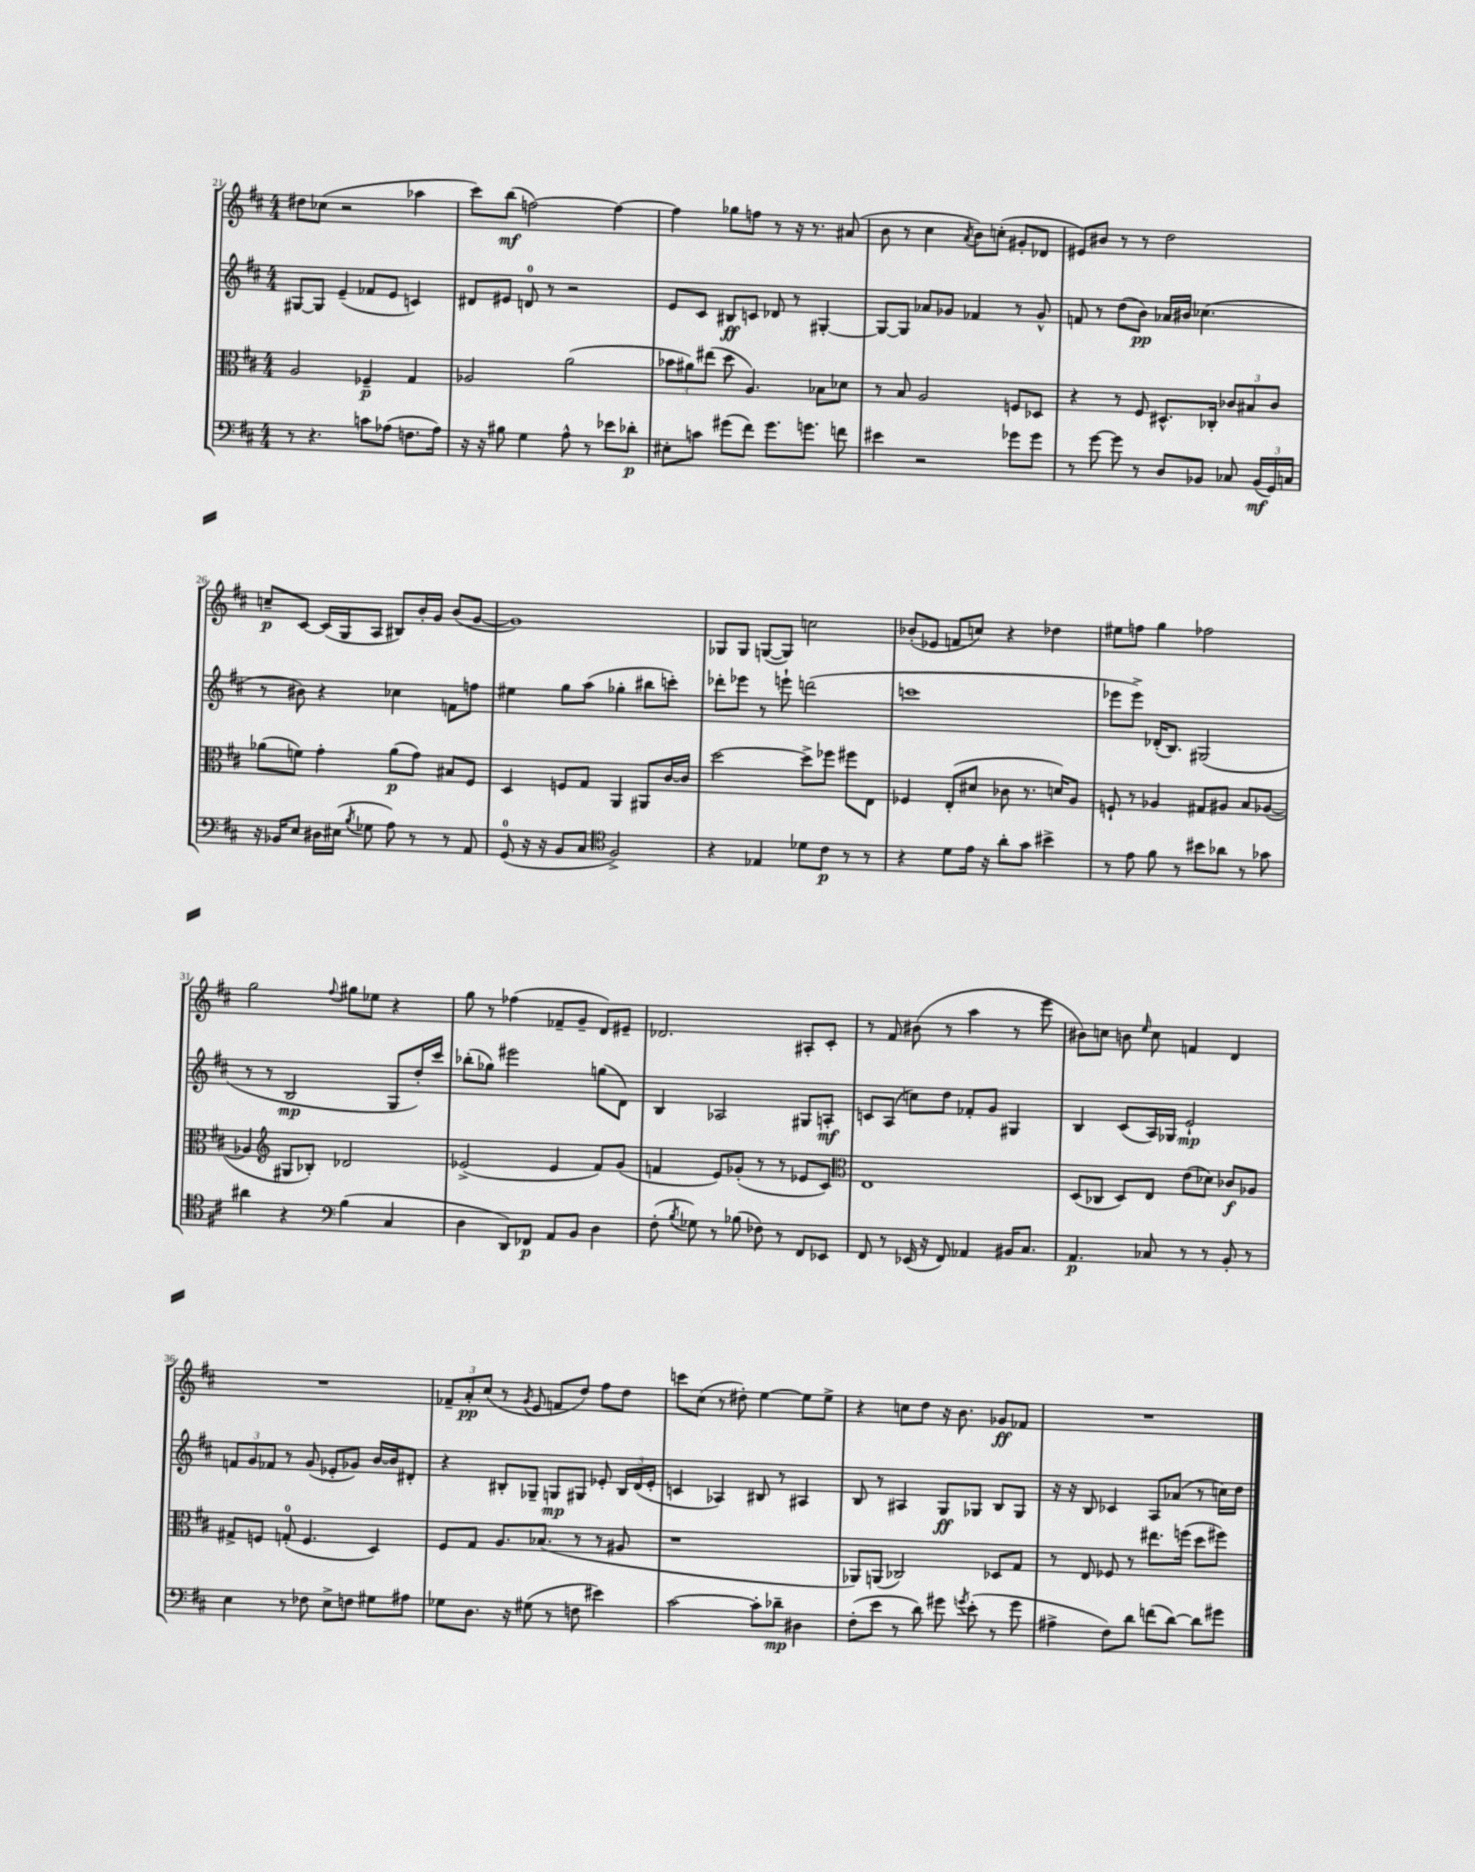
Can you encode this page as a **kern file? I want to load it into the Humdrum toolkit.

**kern	**kern	**kern	**kern
*staff4	*staff3	*staff2	*staff1
*clefF4	*clefC3	*clefG2	*clefG2
*k[f#c#]	*k[f#c#]	*k[f#c#]	*k[f#c#]
*M4/4	*M4/4	*M4/4	*M4/4
8r	2A/	[8G#/L	8dd#\L
4.r	.	8G#/]J	(8cc-\J
.	.	(4e~/	2r
8c\L	4F-~/	8f-/L	.
(8A-\J	.	8e/J	.
8.F\L	4G/	4c/)	4aa-\
16A-\Jk)	.	.	.
=	=	=	=
16r	2A-/	8d#/L	8ccc#\L)
16r	.	.	.
8B#\	.	8e#/J	(8bb\J
4G\	.	8d/	[2ff\)
.	.	8r	.
8A^^\	(2a\	2r	.
8r	.	.	.
8e-\L	.	.	4ff\_
8d-'\J	.	.	.
=	=	=	=
8E#'\L	12b-\L	8e/L	4ff\]
.	12a#\)	.	.
8c\J	.	8c#/J	.
.	(12ee#\J	.	.
(8g#\L	8dd\	8B#/L	8gg-\L
8f#\J)	4.A/)	8c/J	8ff\J
8.g#\L	.	8d-/	8r
.	.	8r	16r
8.g\J	.	.	8.r
.	8B-\L	[4G#'/	.
8f\	8d-\J	.	(8a#/
=	=	=	=
4e#\	8r	8G#/_L	8b\
.	8B/	8G#/]J	8r
2r	2A/	8a-/L	4cc#\
.	.	8g-/J	.
.	.	.	8qa/
.	.	4f-/	8b\L)
.	.	.	(8cc'\J
8g-\L	8F/L	8r	8g#'/L
8g-\J	8D-/J	8g-^^/	8d-/J
=	=	=	=
8r	4r	8f/	8e#/L)
[8g\	.	8r	8b#/J
8g\]	8r	(8dd\L	8r
8r	8F#/	8b\J)	8r
8D/L	8.D#^^/L	16a-/LL	2dd\
.	.	16b#/JJ	.
8BB-/J	.	(4.cc-\	.
.	16C-'/Jk	.	.
8C-/	12c-/L	.	.
.	12B#/	.	.
(24BB-/LL	.	.	.
24GG/)	12c-/J	.	.
24C/JJ	.	.	.
=	=	=	=
16r	(8a-\L	8r	8cc~/L
16BB-/LK	.	.	.
8E/J	8f\J)	8b#\)	[8c#/J
16D#\LL	4g'\	4r	(16c#/]LL
(16E#\JJ	.	.	16G/J
8qB/	.	.	.
8G-\	.	.	8A/J
8A\)	(8a-\L	4cc-\	8B#/L)
8r	8g\J)	.	16b'/L
.	.	.	16g/JJ
8r	8B#/L	8f\L	(8b/L
8AA/	8F#/J	8ff\J	[8g/J
=	=	=	=
(8GG/	4D/	4ee#\	1g])
16r	.	.	.
16r	.	.	.
8BB/L	8F/L	8gg\L	.
8C#/J	8G/J	(8aa\J	.
*clefC4	*	*	*
2F#^/)	4AA/	4gg-'\	.
.	8AA#/L	8bb#\L	.
.	[16c#/L	8ccc'\J)	.
.	16c#/]JJ	.	.
=	=	=	=
4r	[2dd\	8ddd-'\L	8G-/L
.	.	8eee-\J	8G-/J
4E-/	.	8r	([8G/L
.	.	8eee`\	8G/]J)
8d-\L	8dd^\]L	(2ddd\	2cc\
8c#\J	8ff-\J	.	.
8r	8ff#\L	.	.
8r	8E\J	.	.
=	=	=	=
4r	4F-/	1ccc	(8b-'/L
.	.	.	8e-/J
8d\L	(8E'/L	.	8f/L
16e\Jk	8d#/J	.	8cc/J)
16r	.	.	.
8a'\L	8c-\	.	4r
8g\J	8.r	.	.
4b#^\	.	.	4dd-\
.	16d/LK)	.	.
.	8A/J	.	.
=	=	=	=
8r	8F`/	8eee-\L	8ee#\L
8e\	8r	8eee-^\J)	8ff\J
8f#\	4A-/	(16d-'/LK	4gg\
.	.	8.B/J)	.
8r	.	.	.
8b#\L	8G#/L	(2G#/	2ff-\
8a-\J	8A#/J	.	.
8r	8B/L	.	.
8g-\	([8A-/J	.	.
=	=	=	=
4a#\	4A-/]	8r	2gg\
.	.	8r	.
*	*clefG2	*	*
4r	8G#/L	2B/	.
.	8B-'/J)	.	.
*clefF4	*	*	*
.	.	.	8qqff#/
(4B\	2d-/	.	8gg#\L
.	.	.	8ee-\J
4C#/	.	8G/L	4r
.	.	16dd'/L)	.
.	.	16ccc#/JJ	.
=	=	=	=
4D\	(2e-^/	(8bb-'\L	8gg\
.	.	8gg-\J)	8r
8DD/L)	.	2eee#\	(4ff-\
8FF-/J	.	.	.
8AA/L	4e-/	.	8f-~/L
8BB/J	.	.	8g~/J
4D\	8f#/L)	(8gg\L	8d/L)
.	(8g/J	8d\J)	8e#~/J
=	=	=	=
(8F#'\	4f/	4B/	2.d-/
8qB/	.	.	.
8G-\)	.	.	.
8r	8e/L)	2A-/	.
(8B-\	(8g-'/J	.	.
8F-\)	8r	.	.
8r	8r	.	.
8FF#/L	8e-/L	8G#/L	8A#'/L
8EE-/J	8c#/J)	8A'/J	8c#'/J
=	=	=	=
*	*clefC3	*	*
8FF#/	1E	8c/L	8r
8r	.	(8A/J	8f#/
(16EE-/	.	8cc\L)	(8b#\
16r	.	.	.
8FF#/)	.	8dd\J	8r
4AA-/	.	8f-'/L	4aa\
.	.	8g/J	.
16BB#/LK	.	4G#/	8r
8.C#/J	.	.	.
.	.	.	8eee\
=	=	=	=
4.AA/	(8D/L	4B/	8b#\L)
.	8C-/J	.	8cc\J
.	8D/L)	(8c#/L	8b\
.	.	.	16qqee/
8C-/	8E/J	16A/L)	8cc\
.	.	16G-/JJ	.
8r	(8e\L	2e`/	4f/
8r	8d-\J)	.	.
8BB'/	8c-/L	.	4d/
8r	8A-/J	.	.
=	=	=	=
4E\	8G#^/L	12f/L	1r
.	.	12g/	.
.	8F/J	.	.
.	.	12f-/J	.
8r	(8G'/	8r	.
8F-\	4.F/	(8g/	.
8E^\L	.	8e-'/L	.
8F\J	.	8g-/J)	.
8G#\L	4D/)	[16b/LL	.
.	.	16b/]J	.
8A#\J	.	8d#'/J	.
=	=	=	=
8G-\L	8F#/L	4r	12f-~/L
.	.	.	12a'/
8.D\J	8G/J	.	.
.	.	.	(12cc#/J
.	8.A/L	8B#'/L	8r
16r	.	.	.
.	.	.	8qg/
(8G#\	.	8G-~/J	8e/
.	(8.B-/J	.	.
8r	.	8G/L	8f/L
8F\	8r	8G#/J	8dd/J)
4e#\)	8r	8e-'/	8ff#\L
.	8A#/	24B#/LL	8dd\J
.	.	(24d/	.
.	.	24e-'/JJ	.
=	=	=	=
[2c#\	1r	4c/	8ccc\L
.	.	.	(8cc#\J
.	.	4A-/)	8r
.	.	.	8dd#'\)
8c#'\]L	.	8B#/	[4ee\
8d-~\J	.	8r	.
4D#\	.	4A#/	8ee\]L
.	.	.	8ee^\J
=	=	=	=
(8F#'\L	8AA-/L)	8B/	4r
8e\J	(8AA/J	8r	.
8r	2C-/)	4A#/	8cc\L
8d\)	.	.	8dd\J
8g#\	.	8G/L	16r
.	.	.	8.b\
8qg/	.	.	.
(8e'\	.	8G-/J	.
8r	8D-/L	8B/L	8g-/L
8g\	8G/J	8G-/J	8f-/J
=	=	=	=
4A#^\	8r	16r	1r
.	.	16r	.
.	8E/	8B/	.
8F#\L)	8F-/	4c-/	.
8d\J	8r	.	.
(8f\L	8.ee#\L	8A/L	.
[8d\J)	.	(8a-/J	.
.	(16ff\Jk	.	.
8d\]L	8dd\L	8r	.
8g#\J	8ff#\J)	16cc\LL)	.
.	.	16dd\JJ	.
==	==	==	==
*-	*-	*-	*-
